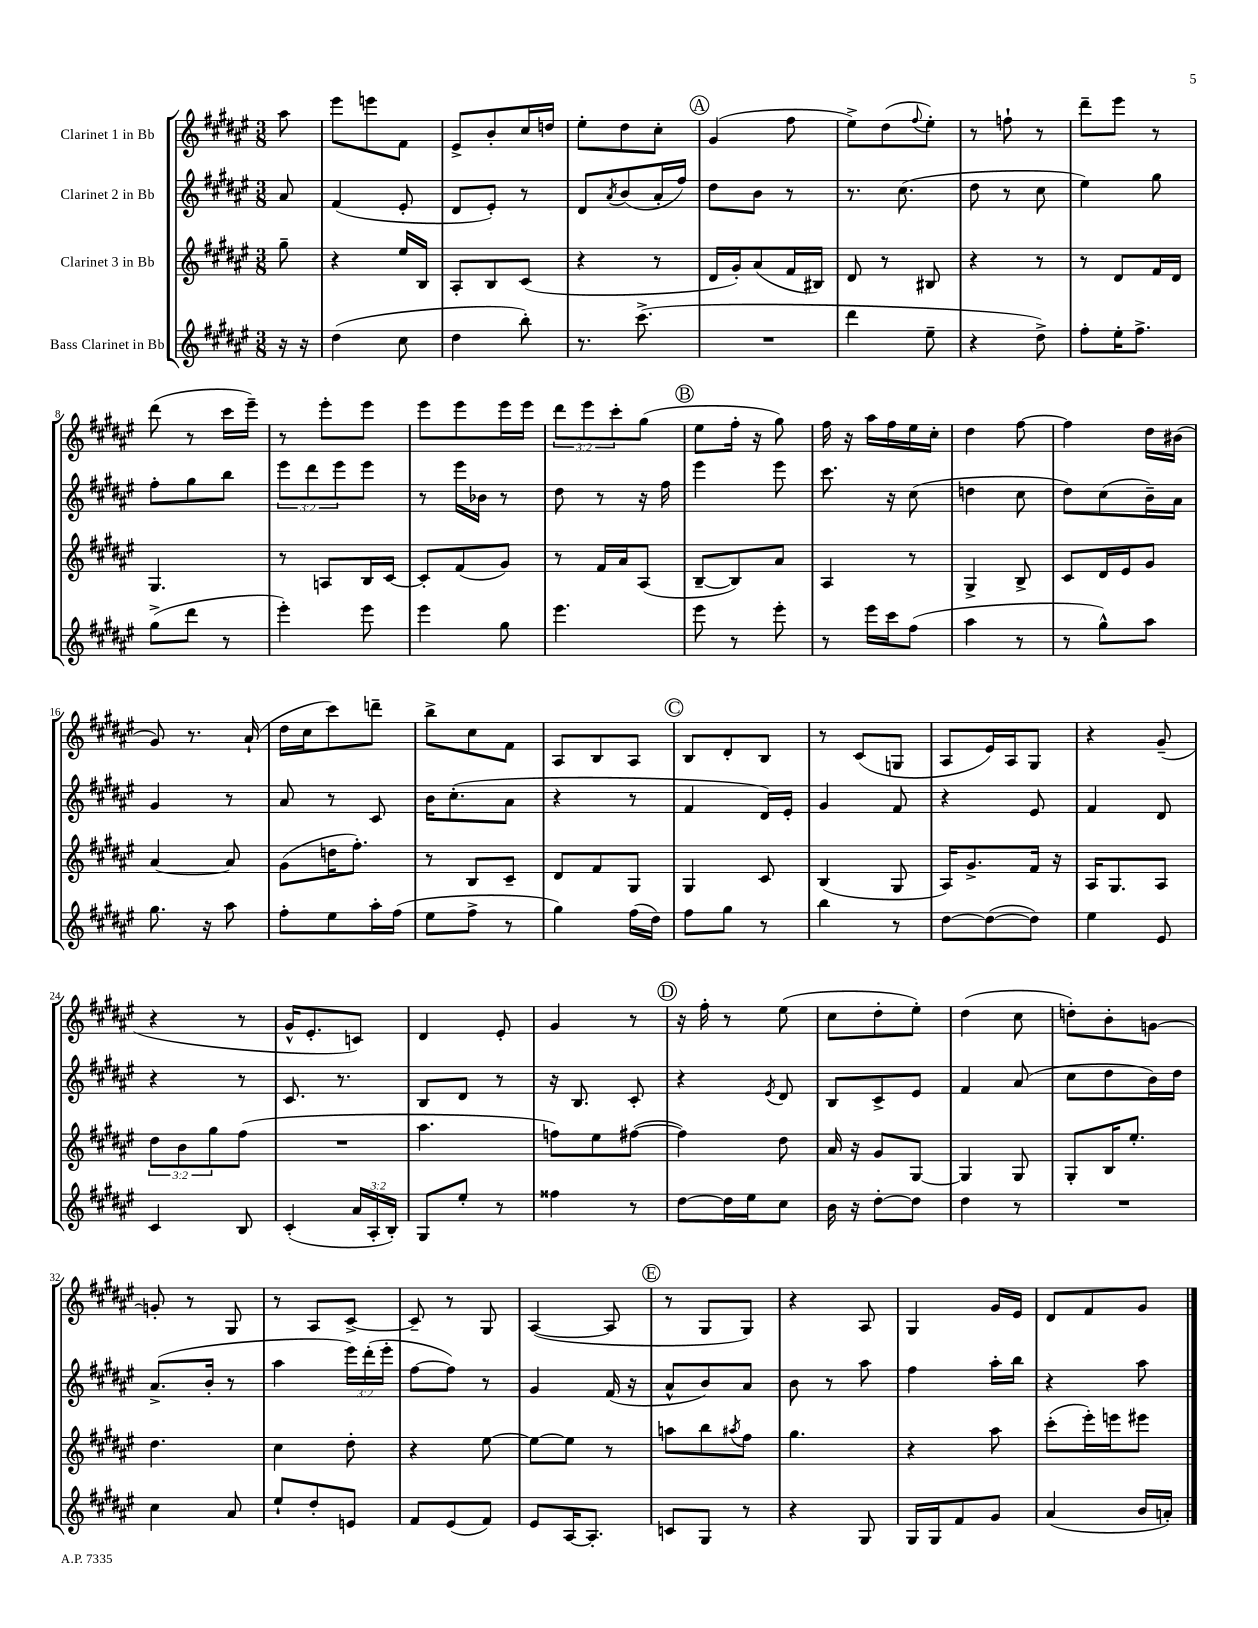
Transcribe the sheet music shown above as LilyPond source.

<<
\new StaffGroup <<
\new Staff = "s0" \with { instrumentName = "Clarinet 1 in Bb" } {
    \clef treble \key fis \major \numericTimeSignature \time 3/8 \override Staff.TupletNumber.text = #tuplet-number::calc-fraction-text \partial 8
    ais''8 |
    eis'''8 e'''8 fis'8 |
    eis'8-> b'8-. cis''16 d''16 |
    eis''8-. dis''8 cis''8-. |
    \mark \markup { \circle "A" } gis'4( fis''8 |
    eis''8->) dis''8( \appoggiatura { fis''8 } eis''8-.) |
    r8 f''8-! r8 |
    dis'''8-- eis'''8 r8 |
    dis'''8( r8 cis'''16 eis'''16--) |
    r8 eis'''8-. eis'''8 |
    eis'''8 eis'''8 eis'''16 eis'''16 |
    \tuplet 3/2 { dis'''8 eis'''8 cis'''8-. } gis''8( |
    \mark \markup { \circle "B" } eis''8 fis''16-. r16 gis''8) |
    fis''16 r16 ais''16 fis''16 eis''16 cis''16-. |
    dis''4 fis''8~ |
    fis''4 dis''16 bis'16( |
    gis'8) r8. ais'16-!( |
    dis''16 cis''16 cis'''8) d'''8-- |
    b''8-> cis''8 fis'8 |
    ais8 b8 ais8 |
    \mark \markup { \circle "C" } b8 dis'8-. b8 |
    r8 cis'8( g8 |
    ais8 eis'16) ais16 gis8 |
    r4 gis'8--( |
    r4 r8 |
    gis'16-^ eis'8.-. c'8) |
    dis'4 eis'8-. |
    gis'4 r8 |
    \mark \markup { \circle "D" } r16 fis''16-. r8 eis''8( |
    cis''8 dis''8-. eis''8-.) |
    dis''4( cis''8 |
    d''8-.) b'8-. g'8~ |
    g'8-. r8 gis8 |
    r8 ais8 cis'8~-> |
    cis'8-- r8 gis8 |
    ais4~( ais8 |
    \mark \markup { \circle "E" } r8 gis8 gis8) |
    r4 ais8 |
    gis4 gis'16 eis'16 |
    dis'8 fis'8 gis'8 \bar "|." |
}
\new Staff = "s1" \with { instrumentName = "Clarinet 2 in Bb" } {
    \clef treble \key fis \major \numericTimeSignature \time 3/8 \override Staff.TupletNumber.text = #tuplet-number::calc-fraction-text \partial 8
    ais'8 |
    fis'4( eis'8-. |
    dis'8 eis'8-.) r8 |
    dis'8 \acciaccatura { ais'8 } b'8( ais'16-. fis''16) |
    \mark \markup { \circle "A" } dis''8 b'8 r8 |
    r8. cis''8.( |
    dis''8 r8 cis''8 |
    eis''4) gis''8 |
    fis''8-. gis''8 b''8 |
    \tuplet 3/2 { eis'''8 dis'''8 eis'''8 } eis'''8 |
    r8 eis'''16 bes'16 r8 |
    dis''8 r8 r16 fis''16 |
    \mark \markup { \circle "B" } eis'''4 eis'''8 |
    cis'''8. r16 cis''8( |
    d''4 cis''8 |
    dis''8) cis''8( b'16--) ais'16 |
    gis'4 r8 |
    ais'8 r8 cis'8 |
    b'16 cis''8.-.( ais'8 |
    r4 r8 |
    \mark \markup { \circle "C" } fis'4 dis'16) eis'16-. |
    gis'4 fis'8 |
    r4 eis'8 |
    fis'4 dis'8 |
    r4 r8 |
    cis'8. r8. |
    b8 dis'8 r8 |
    r16 b8. cis'8-. |
    \mark \markup { \circle "D" } r4 \acciaccatura { eis'8 } dis'8 |
    b8 cis'8-> eis'8 |
    fis'4 ais'8( |
    cis''8 dis''8 b'16) dis''16 |
    ais'8.->( b'16-. r8 |
    ais''4 \tuplet 3/2 { eis'''16) dis'''16-.( eis'''16-. } |
    fis''8~ fis''8) r8 |
    gis'4 fis'16( r16 |
    \mark \markup { \circle "E" } ais'8-^ b'8) ais'8 |
    b'8 r8 ais''8 |
    fis''4 ais''16-. b''16 |
    r4 ais''8 \bar "|." |
}
\new Staff = "s2" \with { instrumentName = "Clarinet 3 in Bb" } {
    \clef treble \key fis \major \numericTimeSignature \time 3/8 \override Staff.TupletNumber.text = #tuplet-number::calc-fraction-text \partial 8
    gis''8-- |
    r4 eis''16 b16 |
    ais8-. b8 cis'8( |
    r4 r8 |
    \mark \markup { \circle "A" } dis'16 gis'16-.) ais'8( fis'16 bis16) |
    dis'8 r8 bis8 |
    r4 r8 |
    r8 dis'8 fis'16 dis'16 |
    gis4. |
    r8 a8 b16 cis'16~ |
    cis'8-. fis'8( gis'8) |
    r8 fis'16 ais'16 ais8( |
    \mark \markup { \circle "B" } b8~-- b8) ais'8 |
    ais4 r8 |
    gis4-> b8-> |
    cis'8 dis'16 eis'16 gis'8 |
    ais'4~ ais'8 |
    gis'8( d''16 fis''8.-.) |
    r8 b8 cis'8-- |
    dis'8 fis'8 gis8 |
    \mark \markup { \circle "C" } gis4 cis'8 |
    b4( gis8 |
    ais16) gis'8.-> fis'16 r16 |
    ais16 gis8. ais8 |
    \tuplet 3/2 { dis''8 b'8 gis''8 } fis''8( |
    R4. |
    ais''4. |
    f''8) eis''8 fis''8~( |
    \mark \markup { \circle "D" } fis''4) dis''8 |
    ais'16 r16 gis'8 gis8~ |
    gis4 gis8 |
    gis8-. b16 eis''8.-. |
    dis''4. |
    cis''4 dis''8-. |
    r4 eis''8~ |
    eis''8~ eis''8 r8 |
    \mark \markup { \circle "E" } a''8 b''8 \acciaccatura { ais''8 } fis''8 |
    gis''4. |
    r4 ais''8 |
    cis'''8-.( eis'''16-.) e'''16 eis'''8 \bar "|." |
}
\new Staff = "s3" \with { instrumentName = "Bass Clarinet in Bb" } {
    \clef treble \key fis \major \numericTimeSignature \time 3/8 \override Staff.TupletNumber.text = #tuplet-number::calc-fraction-text \partial 8
    r16 r16 |
    dis''4( cis''8 |
    dis''4 b''8-.) |
    r8. cis'''8.->( |
    \mark \markup { \circle "A" } R4. |
    dis'''4 eis''8-- |
    r4 dis''8->) |
    fis''8-. eis''16-. fis''8.-> |
    gis''8->( dis'''8 r8 |
    eis'''4-.) eis'''8 |
    eis'''4 gis''8 |
    eis'''4. |
    \mark \markup { \circle "B" } eis'''8 r8 eis'''8-. |
    r8 eis'''16 cis'''16 fis''8( |
    ais''4 r8 |
    r8 gis''8-^) ais''8 |
    gis''8. r16 ais''8 |
    fis''8-. eis''8 ais''16-. fis''16( |
    eis''8 fis''8-> r8 |
    gis''4) fis''16( dis''16) |
    \mark \markup { \circle "C" } fis''8 gis''8 r8 |
    b''4 r8 |
    dis''8~ dis''8~( dis''8) |
    eis''4 eis'8 |
    cis'4 b8 |
    cis'4-.( \tuplet 3/2 { ais'16 ais16-. b16-.) } |
    gis8 eis''8-. r8 |
    fisis''4 r8 |
    \mark \markup { \circle "D" } dis''8~ dis''16 eis''16 cis''8 |
    b'16 r16 dis''8~-. dis''8 |
    dis''4 r8 |
    R4. |
    cis''4 ais'8 |
    eis''8-! dis''8-. e'8 |
    fis'8 eis'8( fis'8) |
    eis'8 ais16~ ais8.-. |
    \mark \markup { \circle "E" } c'8 gis8 r8 |
    r4 gis8 |
    gis16 gis16 fis'8 gis'8 |
    ais'4( b'16 a'16-.) \bar "|." |
}
>>
>>
